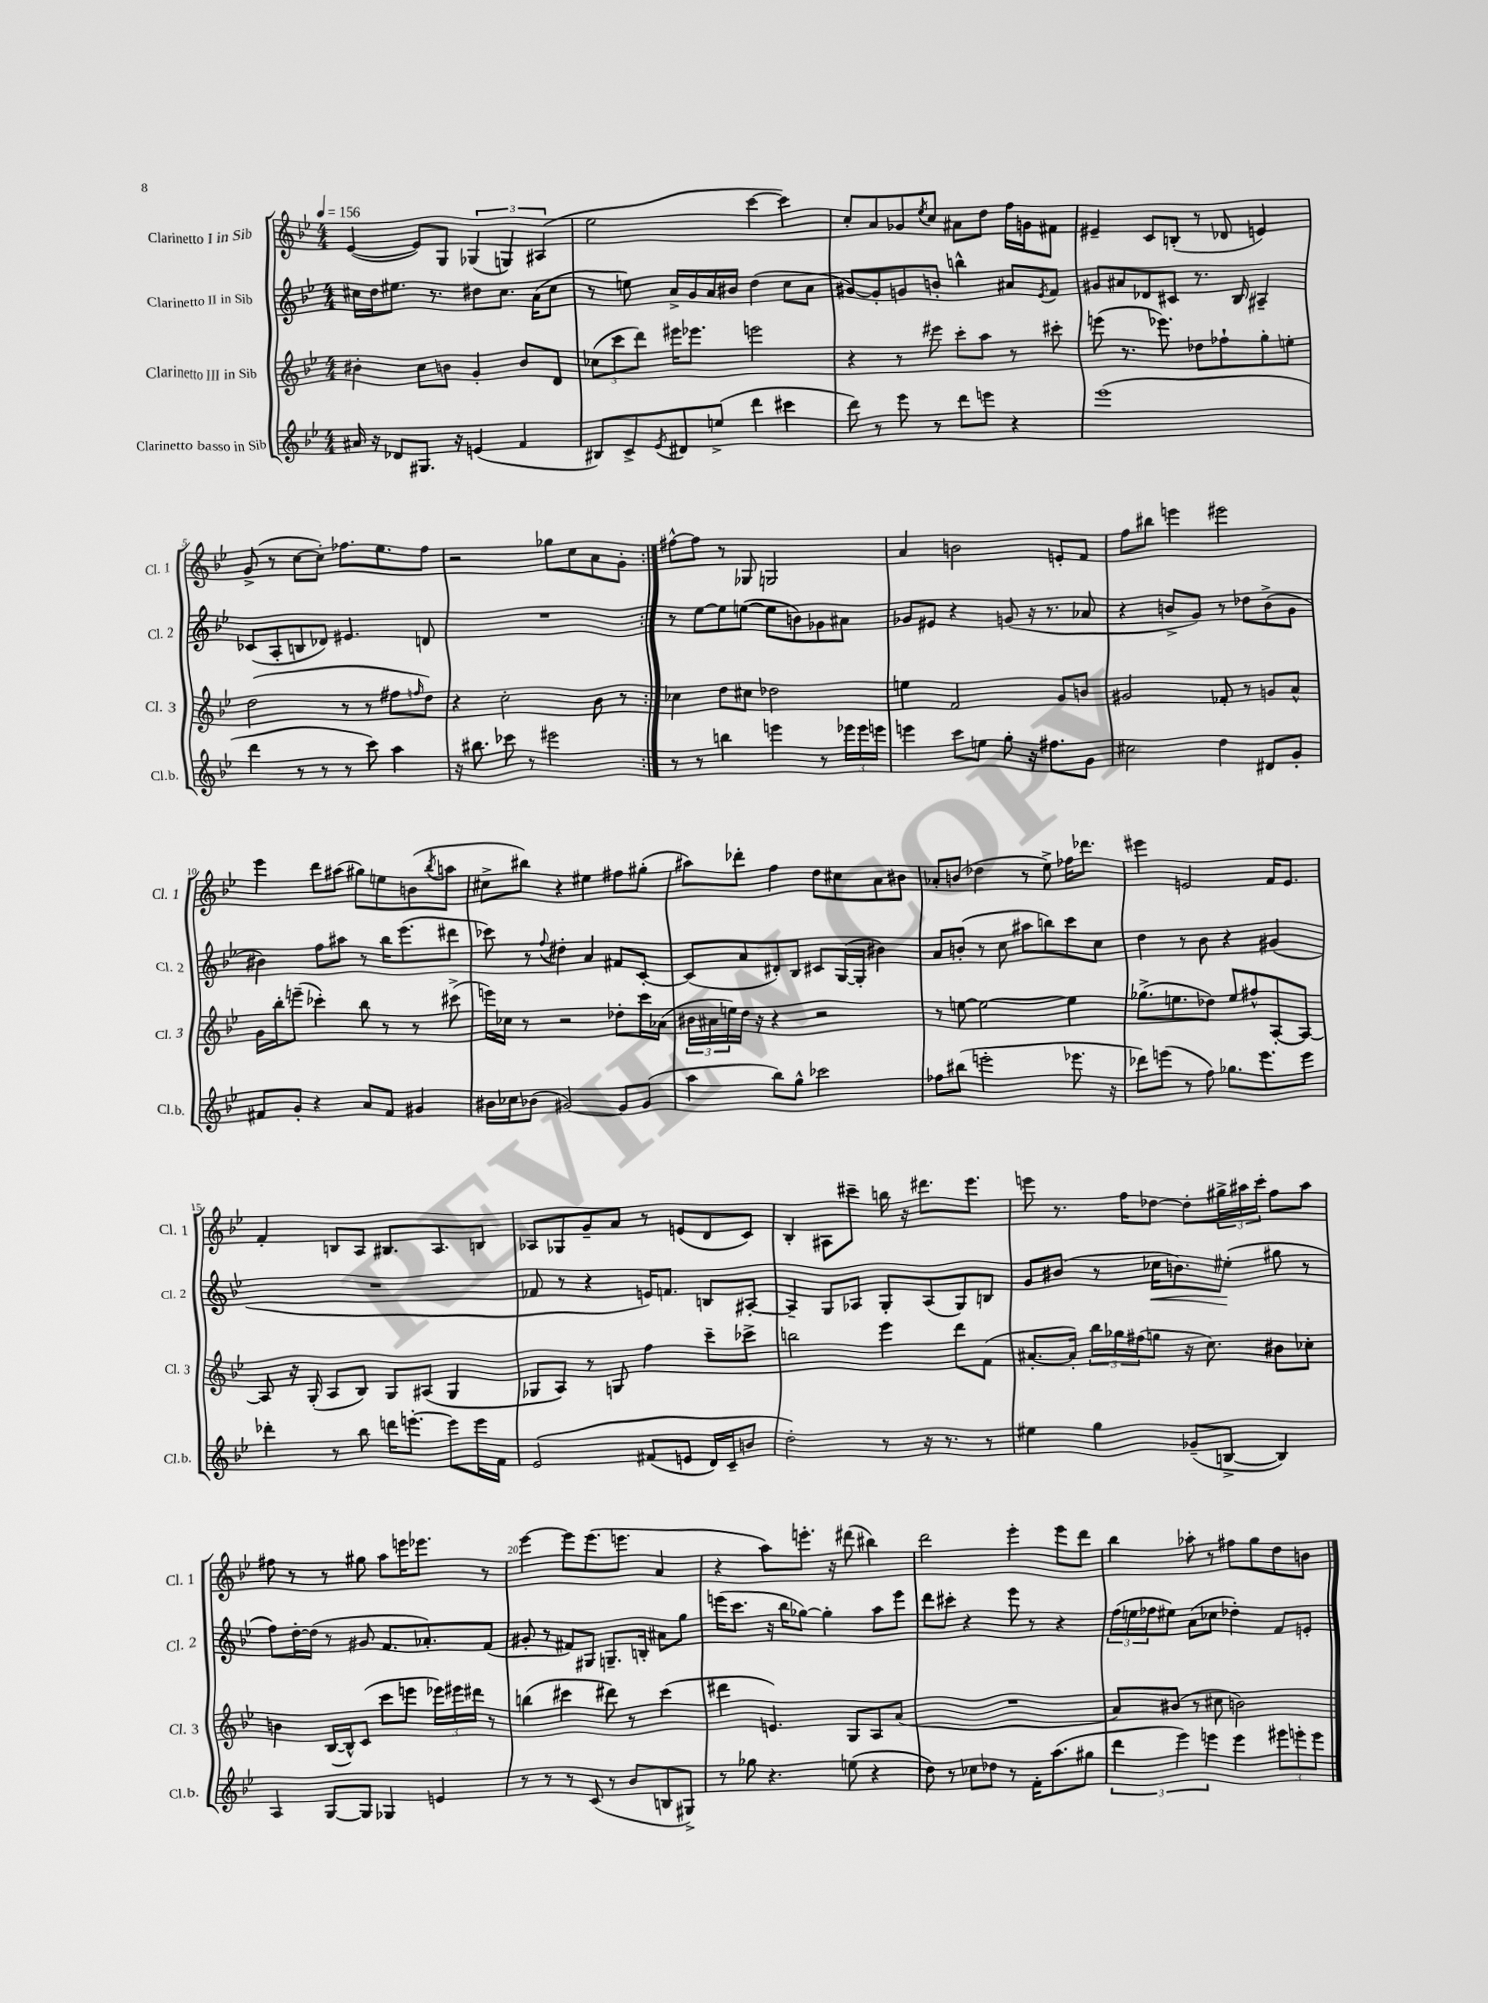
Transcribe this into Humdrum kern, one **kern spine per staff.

**kern	**kern	**kern	**dynam	**kern
*part4	*part3	*part2	*part2	*part1
*staff4	*staff3	*staff2	*staff2	*staff1
*I"Clarinetto basso in Sib	*I"Clarinetto III in Sib	*I"Clarinetto II in Sib	*	*I"Clarinetto I in Sib
*I'Cl.b.	*I'Cl. 3	*I'Cl. 2	*	*I'Cl. 1
*clefG2	*clefG2	*clefG2	*	*clefG2
*k[b-e-]	*k[b-e-]	*k[b-e-]	*	*k[b-e-]
*M4/4	*M4/4	*M4/4	*	*M4/4
*MM156	*MM156	*MM156	*	*MM156
=1	=1	=1	=1	=1
16a#X/	4b#X'\	16cc#X\LL	.	([4e-/
16r	.	16dd\J	.	.
8d-X/L	.	8.ee#X\J	.	.
8.G#X/J	8cc\L	.	.	8e-/L])
.	.	8.r	.	.
.	8bn\J	.	.	8G/J
16r	.	.	.	.
(4en/	4g'/	8dd#X\L	.	(6G-X/
.	.	8.cc#\J	.	.
.	.	.	.	6Gn/)
4f/	8b/L	.	.	.
.	.	(16a\KL	.	.
.	.	.	.	(6A#X/
.	8d/J	8cc#\J	.	.
=2	=2	=2	=2	=2
8B#X/L)	(12cc-X\L	8r	.	2ee-\
.	12ccc\	.	.	.
8c^/	.	8een\)	.	.
.	12ddd\J)	.	.	.
8qe-/	.	.	.	.
8d#X/	16eee#X\KL	16a^/LL	.	.
.	8.eee-X\J	16g/	.	.
(8een^/J	.	16a/	.	.
.	.	16b#X/JJ	.	.
4ddd\	2eeen\	(4dd\	.	[4ccc\
4ccc#X\	.	8cc\L	.	4ccc\])
.	.	8a\J	.	.
=3	=3	=3	=3	=3
8ddd\)	4r	[8g#X/L)	.	8cc'/L
8r	.	8g#'/]	.	8a/
8eee-\	8r	8gn/	.	8g-X/
.	.	.	.	8qee-/
8r	8eee#X\	8bn'/J	.	8cc/J
8ddd\L	8ccc'\L	4bbn^^\	.	8a#X\L
8eeen\J	8aa\J	.	.	8dd\J
4r	8r	8a#X/L	.	16ff\LL
.	.	.	.	16gn\J
.	.	8qe-/	.	.
.	8ccc#X'\	8f/J	.	8f#X\J
=4	=4	=4	=4	=4
(1eee-	(8eeen\	8g#X/L	.	4e#X~/
.	8.r	8a#X/	.	.
.	.	8d-X/	.	8c/L
.	8.eee-X\)	.	.	.
.	.	8c#X/J	.	(8Bn'/J
.	8dd-X\L	8.r	.	8r
.	8ff-X`\	.	.	8d-X/
.	.	16B-/	.	.
.	8gg'\	4A#X~/	.	4en/)
.	8een'\J	.	.	.
!!LO:LB:g=z
=5	=5	=5	=5	=5
4ddd\	(2dd\	(8c-X/L	.	(8g^/
.	.	8A'/	.	8r
8r	.	8Bn/	.	[8cc\L
8r	.	8d-X/J)	.	8cc'\J])
8r	8r	4.e#X/	.	8.ff-X\L
8ccc\)	8r	.	.	.
.	.	.	.	8.ee-\
4aa\	8ff#X\L	.	.	.
.	16qqffn/	.	.	.
.	8dd\J)	8dn/	.	8ff-\J
=6	=6	=6	=6	=6
16r	4r	1r	.	2r
8.bb#X\	.	.	.	.
8ccc-X\	2cc'\	.	.	.
8r	.	.	.	.
2eee#X\	.	.	.	8gg-X\L
.	.	.	.	8cc\
.	8b-\	.	.	8a\
.	8r	.	.	8g'\J
=7:|!	=7:|!	=7:|!	=7:|!	=7:|!
8r	4cc-X\	8r	.	[8ff#X^^\L
8r	.	[8ee-\L	.	8ff#\J]
4bbn\	8dd\L	8ee-\]	.	8r
.	8cc#X\J	([8een\J	.	8G-X/
4eeen\	2dd-X\	8ee\L]	.	2Gn/
.	.	8bn\)	.	.
8r	.	8g-X\	.	.
24eee-X\LL	.	8a#X\J	.	.
24eee-\	.	.	.	.
24eeen\JJ	.	.	.	.
=8	=8	=8	=8	=8
4eeen\	4een\	8g-X/L	.	4a/
.	.	8e#X/J	.	.
8ccc\L	2f/	4r	.	2bn\
8een\J	.	.	.	.
8gg'\	.	(8gn/	.	.
16r	.	16r	.	.
8.ff#X\L	.	8.r	.	.
.	8g/L	.	.	8en'/L
8g\J	8bn/J	8a-X/	.	8f/J
=9	=9	=9	=9	=9
2cc#X\	2g#X/	4r	.	8ff\L
.	.	.	.	8bb#X\J
.	.	8bn^/L	.	4eeen\
.	.	8g/J)	.	.
4dd\	8f-X'/	8r	.	2eee#X\
.	8r	8dd-X\L	.	.
8d#X/L	8gn/L	(8b^\	.	.
8g'/J	8a^^/J	8g\J	.	.
!!LO:LB:g=z
=10	=10	=10	=10	=10
8f#X/L	16g\LL	4b#X\)	.	4eee-\
.	16bb-'\J	.	.	.
8g'/J	(8eeen~\J	.	.	.
4r	4ccc-X'\)	8ff\L	.	8ddd\L
.	.	8aa#X\J	.	(8aa#X\J
8a/L	8bb-\	8r	.	8gg#X\L)
8f#/J	8r	16bb-\KL	.	8een\
.	.	(8.eee-\	.	.
4g#X/	8r	.	.	(8bn\
.	.	.	.	8qbb-/
.	(8ccc#X^\	8ddd#X\J	.	8aan\J
=11	=11	=11	=11	=11
16b#X\LL	16eeen\LL)	8ccc-X\)	.	8cc#X^\L
16cc-X\J	16cc-X\JJ	.	.	.
(8b-X\J	8r	8r	.	8bb#X\J)
.	.	8qqff/	.	.
[2g#X/)	2r	4dd#X'\	.	4r
.	.	4a/	.	4ee#X\
8g#/L]	8dd-X'\L	8f#X/L	.	8ff#X\L
(8g#/J	16ccc\L	[8c'/J	.	(8gg#X'\J
.	(16a-X\JJ	.	.	.
=12	=12	=12	=12	=12
4aa\	24b#X\LL	(8c/L]	.	8aa#X\L)
.	24a#X\	.	.	.
.	24een\)	.	.	.
.	16dd\JJ	8a/	.	8ddd-X'\J
.	16r	.	.	.
8bb-\L)	4r	8d#X'/)	.	4ff\
8gg^^\J	.	8B-/J	.	.
2ccc-X\	2r	8c#X/L	.	8dd\L
.	.	([16G/L	.	8cc#X\
.	.	16G'/JJ]	.	.
.	.	4b#X\)	.	8a\
.	.	.	.	8b#X\J
=13	=13	=13	=13	=13
8ff-X\L	8r	8a/L	.	8a-X'/L
(8bb#X\J	[8een\	(8bn'/J	.	(8bn/J
2eeen'\	2ee\_	8r	.	4dd-X\
.	.	8cc\	.	.
.	.	8aa#X\L	.	8r
.	.	8bbn\)	.	8ee-^\)
8.eee-X\	4ee\]	8ccc\	.	16ff-X\KL
.	.	.	.	8.ddd-X\J
.	.	8cc\J	.	.
16r	.	.	.	.
=14	=14	=14	=14	=14
8ddd-X\L)	(8.gg-X^\L	4dd\	.	4eee#X\
(8eeen\J	.	.	.	.
.	8.een\	.	.	.
8r	.	8r	.	2en/
8ff\)	8dd-X\J)	8b-\	.	.
8.gg-X\L	8ee/L	4r	.	.
.	8ff#X^^/	.	.	.
8.eee\	.	.	.	.
.	[8A'/	(4g#X/	.	16f/KL
.	.	.	.	8.e/J
8eee\J	8A/J_	.	.	.
!!LO:LB:g=z
=15	=15	=15	=15	=15
4ddd-X'\	8A/]	1r	.	4f'/
.	16r	.	.	.
.	(16G'/	.	.	.
8r	8A/L	.	.	8Bn/L
8bb-\	8B-/J)	.	.	8A/J
16dddn\KL	8G/L	.	.	8.B#X/L
[8.eeen'\J	.	.	.	.
.	(8A#X/J	.	.	.
.	.	.	.	8.A/
8eee\L]	4G/	.	.	.
16eee\L	.	.	.	8Bn/J
16f\JJ	.	.	.	.
=16	=16	=16	=16	=16
(2e-/	8G-X/L	8f-X/	.	8A-X/L
.	8A/J)	8r	.	8G-X/
.	8r	4r	.	8g~/
.	8Gn/	.	.	8a/J
(8f#X/L	4ff\	16en/KL)	.	8r
.	.	8.fn/J	.	.
8en/J	.	.	.	(8en/L
16d/LL)	8ccc~\L	8Bn/L	.	8d/
16c~/J	.	.	.	.
8bn/J	8ccc-X^\J	[8A#X'/J	.	8c/J)
=17	=17	=17	=17	=17
2dd'\)	2bbn\	4A#~/]	.	4B-'/
.	.	8G/L	.	8A#X\L
.	.	8A-X/J	.	8ccc#X~\J
8r	4eee-\	8G'/L	.	16bbn\
.	.	.	.	16r
16r	.	(8A-/	.	8.ddd#X\L
8.r	.	.	.	.
.	8ddd\L	8G/)	.	.
.	.	.	.	8.eee-\J
8r	(8f\J	8Bn/J	.	.
=18	=18	=18	=18	=18
4ee#X\	[8.a#X'/L	8g/L	.	8eeen\
.	.	(8b#X/J	.	8.r
.	16a#'/Jk])	.	.	.
4gg\	24bb-\LL	8r	.	.
.	24gg-X\	.	.	.
.	.	.	.	16ff\KL
.	(24ff#X\J	.	.	.
!	!	!	!LO:HP:b	!
.	8ggn\J	16cc-X\KL	<	[8dd-X\J
.	.	8.bn\)	.	.
(8g-X~/L	16r	.	.	8dd-'\L]
.	8.cc\)	.	.	.
[8Bn^/J	.	(8ee#X'\J	.	24gg#X^\L
.	.	.	.	24aa#X\
.	.	.	.	24ccc'\JJ
4B/])	8b#X\L	8gg#X\	[	8ff\L
.	8cc-X'\J	8r	.	8aa#\J
!!LO:LB:g=z
=19	=19	=19	=19	=19
4A/	4bn\	8ff\L)	.	8ff#X\
.	.	[16dd'\L	.	8r
.	.	(16dd\JJ]	.	.
[8G/L	([16B-/LL	8r	.	8r
.	16B-^^/J])	.	.	.
8G/J]	(8c/J	8g#X/	.	8gg#X\
4G-X/	8ccc\L	8.f/L	.	8aa\L
.	8eeen\J	.	.	16eeen\K
.	.	8.a-X'/)	.	8.eee-X\J
4en/	24eee-X\LL)	.	.	.
.	24eee#X\	.	.	.
.	24ddd#X\JJ	.	.	.
.	8r	(8f/J	.	8r
=20	=20	=20	=20	=20
8r	(4bbn\	8g#X'/	.	[4eee-\
8r	.	8r	.	.
8r	4ccc#X\	8f#X/L)	.	8eee-\L]
(8c/	.	8G#X/J	.	(8.eee-\
8r	8ddd#X\)	8.Gn~/L	.	.
.	.	.	.	8.eeen\J
8b-/L	8r	.	.	.
.	.	16Bn'/Jk	.	.
8Bn/	(4ccc#\	8a#X\L	.	4a/
8G#X^/J)	.	8gg\J	.	.
=21	=21	=21	=21	=21
8r	4ddd#X\	(16eeen\KL	.	4r
.	.	8.ccc\J	.	.
8gg-X\	.	.	.	.
4.r	4.en/)	16r	.	8aa\L)
.	.	16bb-\KL	.	.
.	.	[8gg-X\J)	.	8.eeen'\J
.	.	4gg-'\]	.	.
.	.	.	.	16r
(8een\	8G/L	.	.	(8ddd#X\
4r	8A/	8aa\L	.	4bb#X\)
.	(8a/J	8eee\J	.	.
=22	=22	=22	=22	=22
8dd\)	1r	8ddd\L	.	2ddd\
8r	.	8ccc#X'\J	.	.
8cc-X\L	.	4r	.	.
8dd-X\J	.	.	.	.
8r	.	8eee-\	.	4eee-'\
16f'\KL	.	8r	.	.
(8.aa\	.	.	.	.
.	.	4r	.	8eee-\L
8gg#X\J	.	.	.	8ddd\J
=23	=23	=23	=23	=23
6ddd\	8a/L)	(24ff\LL	.	4bb-\
.	.	24een\	.	.
.	.	24ff-X\J	.	.
.	(8b#X/J	8ee#X\J)	.	.
6eee-\)	.	.	.	.
.	8r	(8a\L	.	8aa-X'\
6eeen\	.	.	.	.
.	8cc#X\	8cc-X\J	.	8r
4eee\	2bn\)	4dd-X'\)	.	8ff#X\L
.	.	.	.	8gg\
12eee#X\L	.	8f/L	.	8dd\
12eeen'\	.	.	.	.
.	.	8en'/J	.	8bn\J
12eee\J	.	.	.	.
==	==	==	==	==
*-	*-	*-	*-	*-
